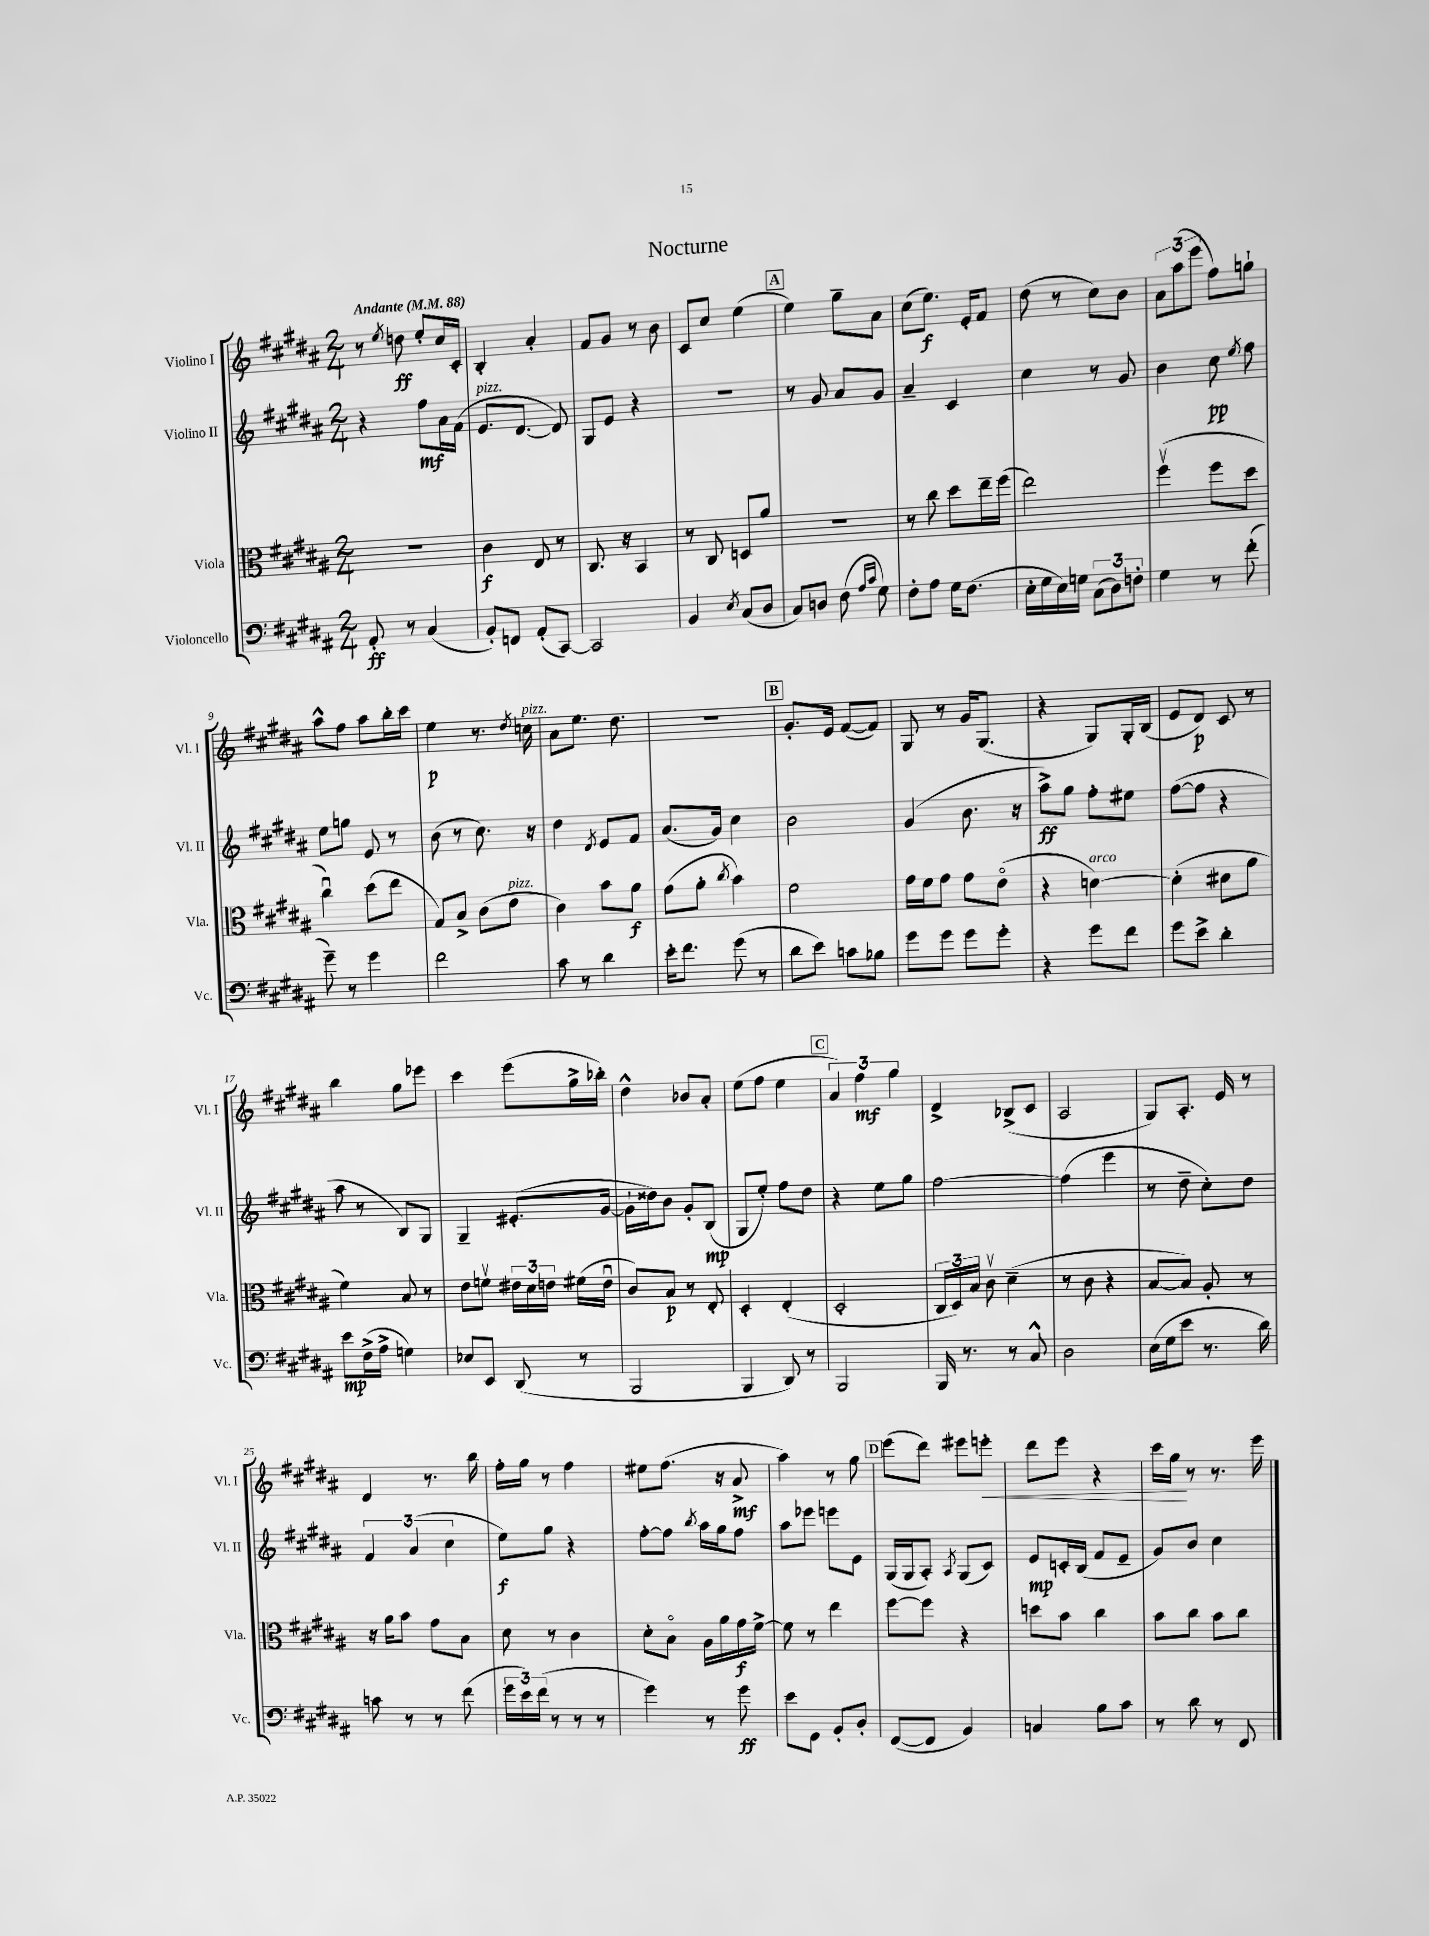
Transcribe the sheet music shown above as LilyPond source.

\header { title = "Nocturne" }
<<
\new StaffGroup <<
\new Staff = "s0" \with { instrumentName = "Violino I" shortInstrumentName = "Vl. I" } {
    \clef treble \key b \major \numericTimeSignature \time 2/4 \tempo "Andante" 4 = 88
    \autoBeamOff r8 \acciaccatura { e''8 } d''8\ff e''8[-. cis''16 cis'16]-. |
    b4-. ais'4-. |
    fis'8[ gis'8] r8 b'8 |
    cis'8[ cis''8] e''4( |
    \mark \markup { \box "A" } e''4) gis''8[-- ais'8] |
    cis''8[( e''8.]\f) e'16[-. fis'8] |
    dis''8( r8 cis''8[) b'8] |
    \tuplet 3/2 { ais'8[ ais''8( e'''8] } fis''8[) g''8]-! |
    ais''8[-^ fis''8] ais''8[ b''16-. cis'''16] |
    e''4\p r8. \acciaccatura { dis''8 } c''16^\markup { \italic "pizz." } |
    ais'8[ e''8.] dis''8. |
    R2 |
    \mark \markup { \box "B" } gis'8.[-. e'16] fis'8[~( fis'8]) |
    gis8 r8 gis'16[ gis8.]( |
    r4 gis8[) gis16-. b16]( |
    e'8[ dis'8]\p) cis'8 r8 |
    b''4 gis''8[ ees'''8] |
    cis'''4 e'''8[( gis''16-> bes''16]-.) |
    dis''4-^ bes'8[ ais'8]-. |
    e''8[( fis''8] e''4 |
    \mark \markup { \box "C" } \tuplet 3/2 { ais'4) fis''4\mf gis''4 } |
    dis'4-> bes8[->( cis'8] |
    ais2 |
    gis8[) ais8.]-. e'16 r8 |
    dis'4 r8. b''16 |
    fis''16[-. gis''16] r8 fis''4 |
    eis''8[ fis''8.]( r16 ais'8->\mf |
    ais''4) r8 gis''8 |
    \mark \markup { \box "D" } e'''8[( dis'''8]) eis'''8[ e'''8]-.\< |
    dis'''8[ e'''8] r4 |
    cis'''16[ gis''16]\! r8 r8. e'''16 \bar "|." |
}
\new Staff = "s1" \with { instrumentName = "Violino II" shortInstrumentName = "Vl. II" } {
    \clef treble \key b \major \numericTimeSignature \time 2/4
    \autoBeamOff r4 fis''8[\mf ais'16 fis'16]( |
    e'8.[^\markup { \italic "pizz." } dis'8.]~ dis'8) |
    gis8[ e'8] r4 |
    R2 |
    \mark \markup { \box "A" } r8 gis'8 ais'8[ gis'8] |
    ais'4-- cis'4 |
    cis''4 r8 gis'8 |
    b'4 cis''8\pp \acciaccatura { e''8 } fis''8 |
    e''8[ g''8] e'8 r8 |
    b'8( r8 cis''8.) r16 |
    dis''4 \acciaccatura { dis'8 } e'8[ fis'8] |
    ais'8.[( gis'16]) cis''4 |
    \mark \markup { \box "B" } b'2 |
    gis'4( b'8. r16 |
    ais''8[->\ff) gis''8] fis''8[-. eis''8] |
    fis''8[~( fis''8] r4 |
    ais''8 r8 b8[) gis8] |
    gis4-- eis'8.[-.( gis'16]~ |
    gis'16[-! disis''16) b'8] gis'8[-. b8]\mp( |
    gis8[ e''8]-.) fis''8[ dis''8] |
    \mark \markup { \box "C" } r4 e''8[ gis''8] |
    fis''2~ |
    fis''4( e'''4 |
    r8 dis''8-- cis''8[-.) dis''8] |
    \tuplet 3/2 { fis'4 ais'4( cis''4 } |
    e''8[\f) gis''8] r4 |
    fis''8[~-. fis''8] \acciaccatura { b''8 } ais''16[ gis''16 fis''8] |
    ais''8[ ees'''8] e'''8[ e'8] |
    \mark \markup { \box "D" } gis16[( gis16 ais8]-.) \acciaccatura { ais8 } gis8[( cis'8]) |
    e'8[\mp c'16-. b16]( fis'8[ e'8]-- |
    gis'8[) b'8] cis''4 \bar "|." |
}
\new Staff = "s2" \with { instrumentName = "Viola" shortInstrumentName = "Vla." } {
    \clef alto \key b \major \numericTimeSignature \time 2/4
    \autoBeamOff r2 |
    cis'4\f e8 r8 |
    cis8. r16 b,4 |
    r8 cis8 d8[ ais'8] |
    \mark \markup { \box "A" } r2 |
    r8 cis''8 dis''8[ e''16-- fis''16]( |
    e''2) |
    fis''4\upbow( fis''8[ dis''8] |
    cis''4\downbow) dis''8[( e''8] |
    gis8[) b8]-> cis'8[( e'8]^\markup { \italic "pizz." } |
    cis'4) b'8[ ais'8]\f |
    gis'8[( ais'8]-. \acciaccatura { cis''8 } b'4) |
    \mark \markup { \box "B" } fis'2 |
    gis'16[ fis'16 gis'8] gis'8[ e'8]\flageolet( |
    r4 d'4~^\markup { \italic "arco" }) |
    d'4-.( dis'8[ ais'8] |
    fis'4) b8 r8 |
    e'8[ f'8]\upbow \tuplet 3/2 { eis'16[ dis'16 e'16] } fis'16[( e'16]\downbow |
    cis'8[) b8]\p r8 e8-. |
    dis4-. e4-.( |
    \mark \markup { \box "C" } dis2-. |
    \tuplet 3/2 { cis16[ dis16) b16] } cis'8\upbow dis'4--( |
    r8 cis'8 r4 |
    b8[~ b8]) ais8-. r8 |
    r16 ais'16[ b'8] gis'8[ b8] |
    dis'8 r8 cis'4 |
    dis'8[-. b8]\flageolet ais16[ ais'16 gis'16\f fis'16]~-> |
    fis'8 r8 e''4 |
    \mark \markup { \box "D" } fis''8[~ fis''8] r4 |
    d''8[ b'8] cis''4 |
    b'8[ cis''8] b'8[ cis''8] \bar "|." |
}
\new Staff = "s3" \with { instrumentName = "Violoncello" shortInstrumentName = "Vc." } {
    \clef bass \key b \major \numericTimeSignature \time 2/4
    \autoBeamOff ais,8-.\ff r8 cis4( |
    b,8[-.) f,8] ais,8[-.( cis,8]~) |
    cis,2 |
    b,4 \acciaccatura { e8 } cis8[( dis8] |
    \mark \markup { \box "A" } cis8[) d8] fis8( \grace { ais16[ cis'16] } gis8) |
    fis8[-. ais8] gis16[ fis8.]( |
    e16[-. gis16 e16) g16] \tuplet 3/2 { cis8[( dis8) f8]-. } |
    gis4 r8 fis'8-.( |
    gis'8--) r8 gis'4 |
    fis'2 |
    cis'8 r8 dis'4 |
    e'16[-. fis'8.] gis'8( r8 |
    \mark \markup { \box "B" } dis'8[ e'8]) c'8[ bes8] |
    gis'8[ gis'8] gis'8[ gis'8]-. |
    r4 gis'8[ fis'8] |
    gis'8[ e'8]-> dis'4-. |
    e'8[\mp fis16->( ais16]-> g4) |
    ees8[ e,8] dis,8( r8 |
    b,,2 |
    b,,4 dis,8) r8 |
    \mark \markup { \box "C" } b,,2 |
    b,,16 r8. r8 cis8-^ |
    dis2 |
    e16[( gis16 e'8] r8. dis'16) |
    c'8 r8 r8 fis'8( |
    \tuplet 3/2 { gis'16[ e'16) fis'16]( } r8 r8 r8 |
    gis'4) r8 gis'8\ff |
    e'8[ gis,8] b,8[-. dis8]-. |
    \mark \markup { \box "D" } fis,8[~( fis,8] b,4) |
    c4 b8[ cis'8] |
    r8 dis'8 r8 fis,8 \bar "|." |
}
>>
>>
